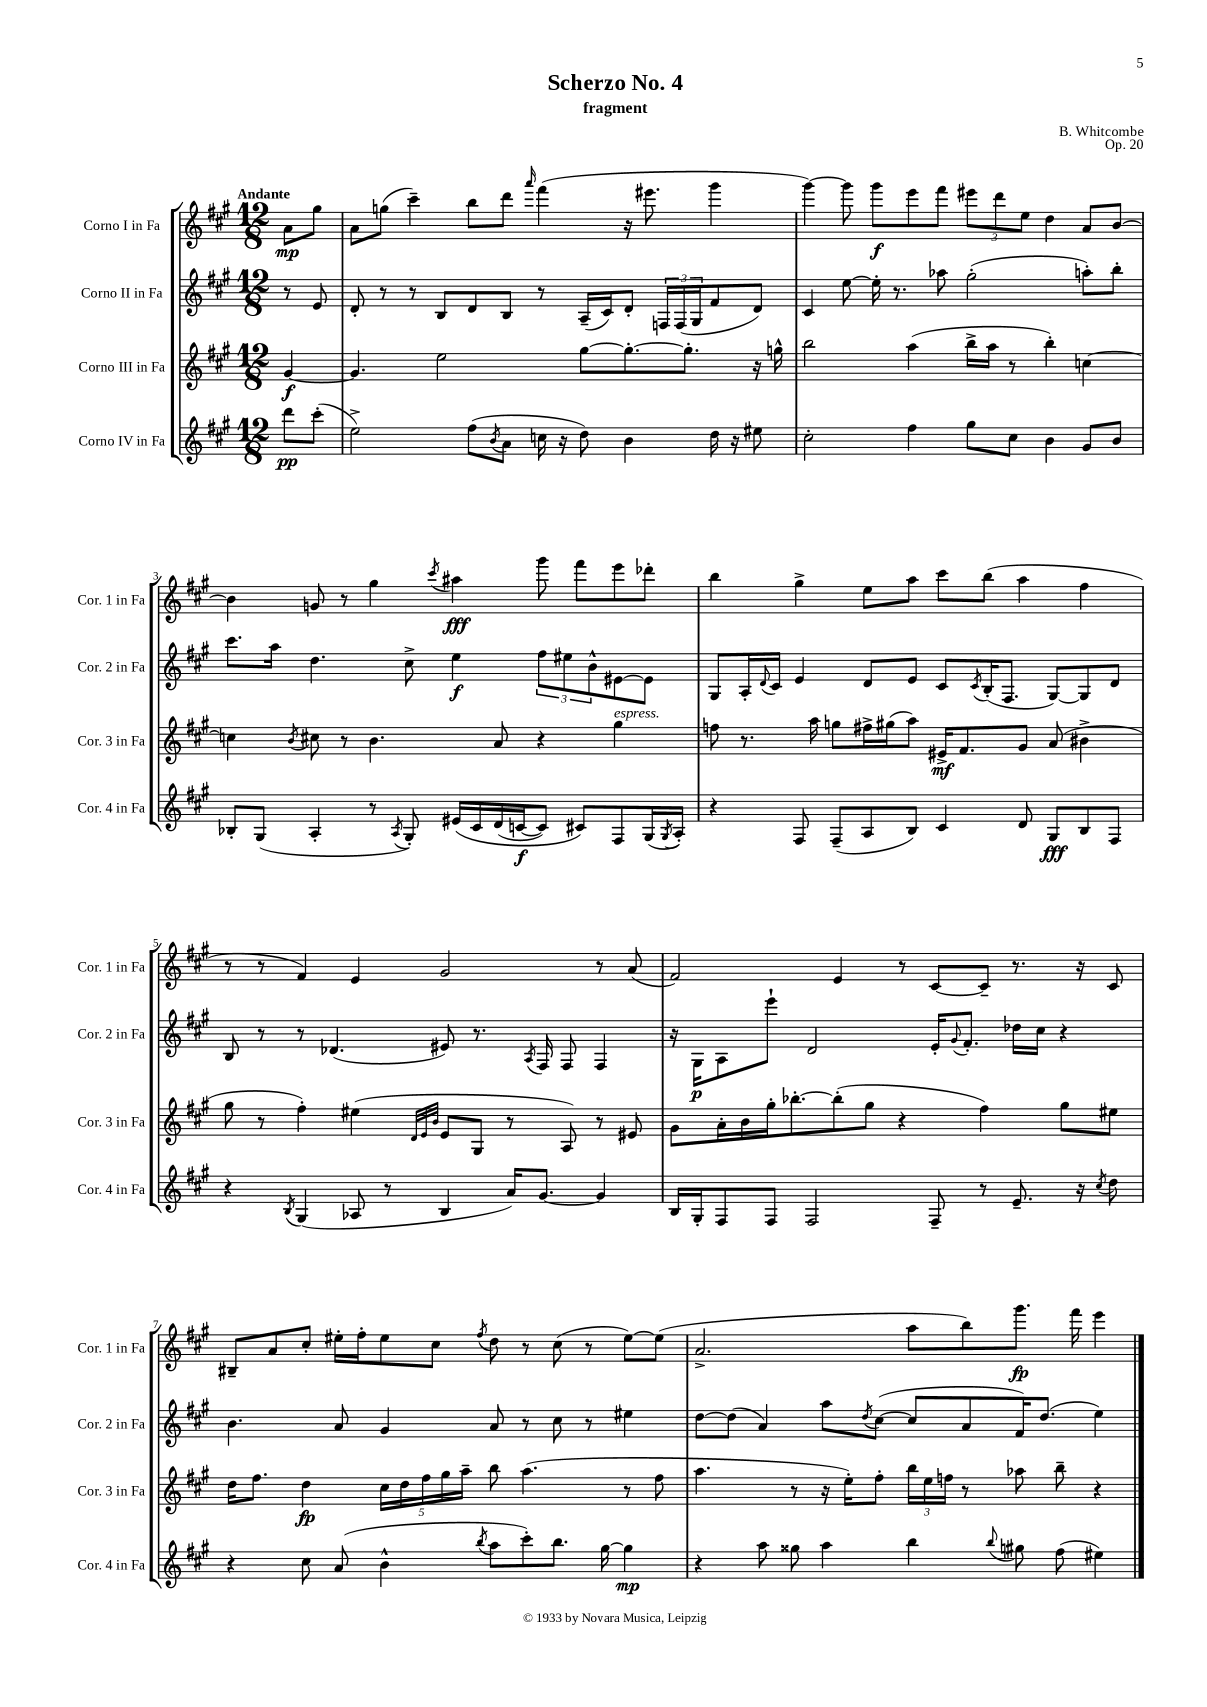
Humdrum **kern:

**kern	**kern	**kern	**kern
*staff4	*staff3	*staff2	*staff1
*clefG2	*clefG2	*clefG2	*clefG2
*k[f#c#g#]	*k[f#c#g#]	*k[f#c#g#]	*k[f#c#g#]
*M12/8	*M12/8	*M12/8	*M12/8
8ddd\L	[4g#/	8r	8a\L
(8ccc#'\J	.	8e/	8gg#\J
=	=	=	=
2ee^\)	4.g#/]	8d'/	8a\L
.	.	8r	(8gg\J
.	.	8r	4ccc#~\)
.	2ee\	8B/L	.
(8ff#\L	.	8d/	8bb\L
8qb/	.	.	.
8a\J	.	8B/J	8ddd\J
.	.	.	16qqaaa/
16cc\	.	8r	(4fff#\
16r	.	.	.
8dd\)	[8gg#\L	(16A~/LL	.
.	.	16c#/J)	.
4b\	8.gg#'\_	8d'/J	16r
.	.	.	8.eee#\
.	.	24F/LL	.
.	.	(24F/	.
.	8.gg#'\]J	.	.
.	.	24G#/J	.
16dd\	.	8f#/	4ggg#\
16r	.	.	.
8ee#\	16r	8d/J)	.
.	16gg^^\	.	.
=	=	=	=
2cc#'\	2bb\	4c#/	[4ggg#\)
.	.	[8ee\	8ggg#\]
.	.	16ee'\]	8ggg#\L
.	.	8.r	.
4ff#\	(4aa\	.	8eee\
.	.	8aa-\	8fff#\J
8gg#\L	16bb^\LL	(2gg#'\	12eee#\L
.	16aa\JJ	.	.
.	.	.	12ddd\
8cc#\J	8r	.	.
.	.	.	12ee\J
4b\	4bb'\)	.	4dd\
8g#/L	[4cc\	8aa'\L)	8a/L
8b/J	.	8bb'\J	[8b/J
=	=	=	=
8B-'/L	4cc\]	8.ccc#\L	4b\]
(8G#/J	.	.	.
.	.	16aa\Jk	.
.	8qb/	.	.
4A'/	8cc#\	4.dd\	8g/
.	8r	.	8r
8r	4.b\	.	4gg#\
8qA/	.	.	.
8G#'/)	.	8cc#^\	.
.	.	.	8qccc#/
&(16e#/LL	.	4ee\	4aa#\
16c#/	.	.	.
(16d/	8a/	.	.
[16c/J	.	.	.
8c/]J)	4r	12ff#\L	8ggg#\
.	.	12ee#\	.
8c#/L&)	.	.	8fff#\L
.	.	12b^^\	.
8F#/	4gg#\	[8e#\	8eee\
(16G#/L	.	8e#\]J	8ddd-'\J
8qG#/	.	.	.
16A'/JJ)	.	.	.
=	=	=	=
4r	8ff\	8G#/L	4bb\
.	8.r	16A'/L	.
.	.	8qqd/	.
.	.	16c#/JJ	.
8F#/	.	4e/	4gg#^\
.	16aa\	.	.
(8F#~/L	8gg\L	.	.
8A/	16ff#^\L	8d/L	8ee\L
.	(16gg#\J	.	.
8B/J)	8aa\J)	8e/J	8aa\J
4c#/	16e#^/LK	8c#/L	8ccc#\L
.	8.f#/	.	.
.	.	8qc#/	.
.	.	(16B'/K	(8bb\J
.	.	8.F#/J	.
8d/	8g#/J	.	4aa\
8G#/L	(8a/	[8G#/L)	.
8B/	4b#^\	8G#/]	4ff#\
8F#/J	.	8d/J	.
=	=	=	=
4r	8gg#\	8B/	8r
.	8r	8r	8r
8qB/	.	.	.
(4G#/	4ff#'\)	8r	4f#/)
.	.	(4.d-/	.
8A-/	(4ee#\	.	4e/
8r	.	.	.
.	32qqd/LLL	.	.
.	32qqe/	.	.
.	32qqb/JJJ	.	.
4B/	8e/L	8e#/)	2g#/
.	8G#/J	8.r	.
16a/LK)	8r	.	.
.	.	8qA/	.
[8.g#/J	.	16F#/	.
.	8A/)	8F#/	.
4g#/]	8r	4F#/	8r
.	8e#/	.	(8a/
=	=	=	=
16B/LL	8g#\L	16r	2f#/)
16G#'/J	.	16G#\LK	.
8F#/	16a'\L	8A\	.
.	16b\	.	.
8F#/J	16gg#'\J	8eee`\J	.
.	[8.bb-'\	.	.
2F#/	.	2d/	.
.	(8bb-'\]	.	4e/
.	8gg#\J	.	.
.	4r	.	8r
8F#~/	.	16e'/LK	[8c#/L
.	.	8qqg#/	.
.	.	8.f#'/J	.
8r	4ff#\)	.	8c#~/]J
8.e~/	.	16dd-\LL	8.r
.	.	16cc#\JJ	.
.	8gg#\L	4r	.
16r	.	.	16r
8qcc#/	.	.	.
8dd\	8ee#\J	.	8c#/
=	=	=	=
4r	16dd\LK	4.b\	8B#~/L
.	8.ff#\J	.	.
.	.	.	8a/
8cc#\	4dd\	.	8cc#'/J
(8a/	.	8a/	16ee#'\LL
.	.	.	16ff#'\J
4b^^\	20cc#\LL	4g#/	8ee#\
.	20dd\	.	.
.	20ff#\	.	.
.	.	.	8cc#\J
.	20gg#\	.	.
.	20aa~\JJ	.	.
8qbb/	.	.	8qff#/
8aa\L	8bb\	8a/	8dd\
8ccc#'\)	(4.aa\	8r	8r
8.bb\J	.	8cc#\	(8cc#\
.	.	8r	8r
[16gg#\	.	.	.
4gg#\]	8r	4ee#\	[8ee#\L)
.	8ff#\	.	(8ee#\]J
=	=	=	=
4r	4.aa\	[8dd\L	2.a^/
.	.	(8dd\]J	.
8aa\	.	4a/)	.
8gg##\	8r	.	.
4aa\	16r	8aa\L	.
.	16ee'\LK)	.	.
.	.	8qdd/	.
.	8ff#'\J	([8cc#\J	.
4bb\	24bb\LL	8cc#/]L	8aa\L
.	24ee\	.	.
.	24ff\JJ	.	.
.	8r	8a/	8bb\)
8qqbb/	.	.	.
8gg#\	8aa-\	16f#/K)	8.ggg#\J
.	.	(8.dd/J	.
(8ff#\	8bb~\	.	.
.	.	.	16fff#\
4ee#\)	4r	4ee\)	4eee\
==	==	==	==
*-	*-	*-	*-
